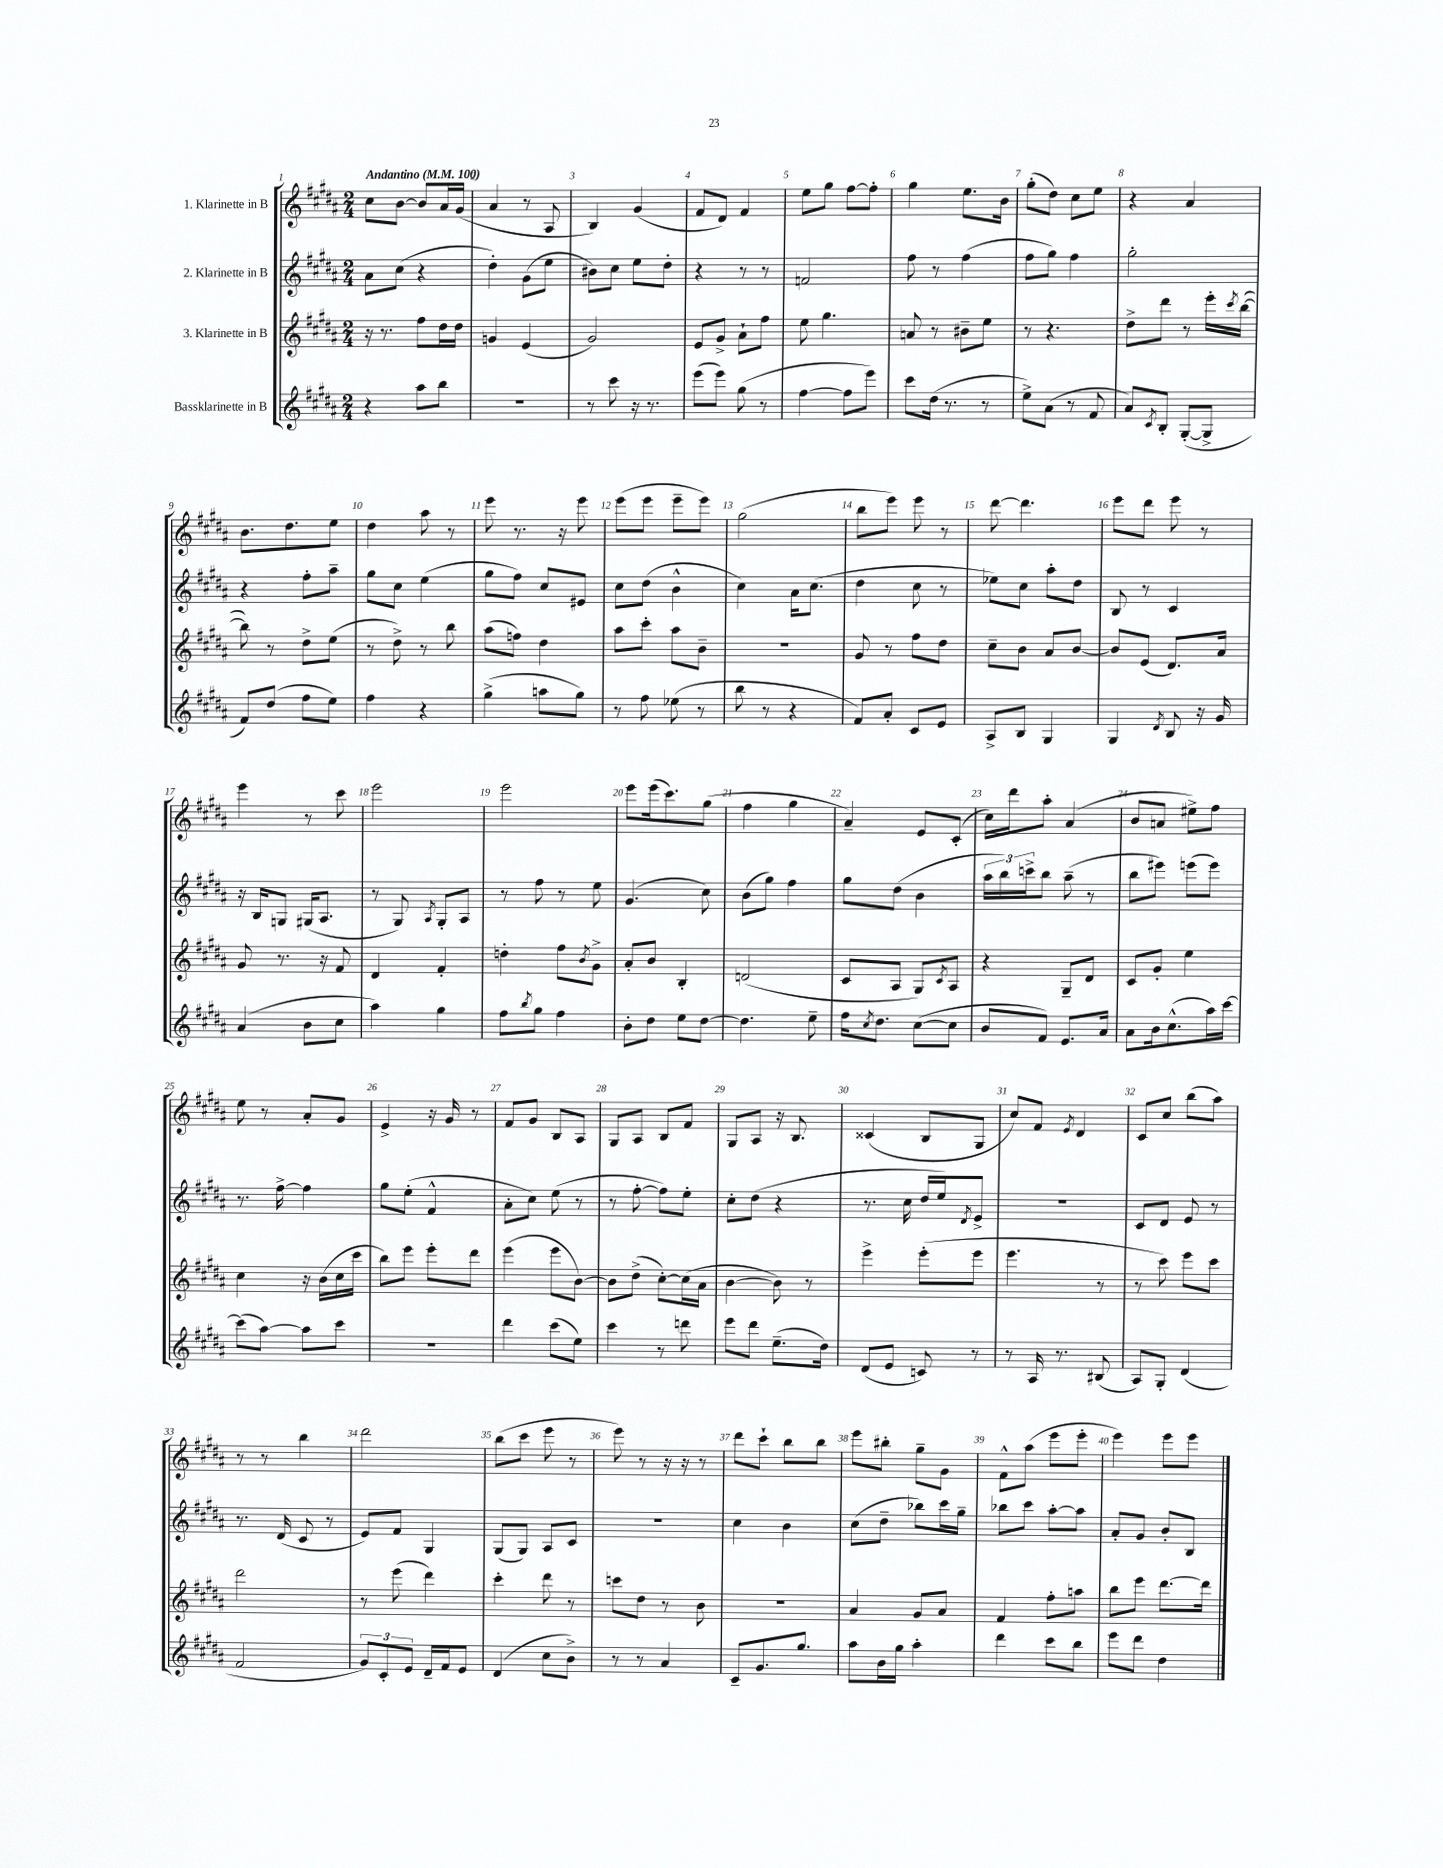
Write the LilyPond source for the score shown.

<<
\new StaffGroup <<
\new Staff = "s0" \with { instrumentName = "1. Klarinette in B" } {
    \clef treble \key b \major \numericTimeSignature \time 2/4 \tempo "Andantino" 4 = 100
    cis''8 b'8~ b'8 ais'16 gis'16( |
    ais'4 r8 ais8 |
    b4) gis'4( |
    fis'8 dis'8) fis'4 |
    e''8 gis''8 fis''8~ fis''8-. |
    gis''4 e''8. b'16 |
    gis''8-.( dis''8) cis''8 e''8 |
    r4 ais'4 |
    b'8. dis''8. e''8 |
    dis''4 ais''8 r8 |
    e'''8 r8. r16 e'''8 |
    e'''8( e'''8 e'''8-- e'''8) |
    gis''2( |
    b''8 e'''8) e'''8 r8 |
    dis'''8~ dis'''4. |
    e'''8 dis'''8 e'''8 r8 |
    e'''4 r8 cis'''8 |
    e'''2 |
    e'''2 |
    e'''8 e'''16( cis'''8.) gis''8( |
    fis''4 gis''4 |
    ais'4--) e'8 cis'8-.( |
    cis''16) dis'''16 ais''8-. ais'4( |
    b'8 a'8 eis''8->) fis''8 |
    e''8 r8 ais'8-. gis'8 |
    e'4-> r16 gis'16 r8 |
    fis'8 gis'8 b8 ais8 |
    gis8 ais8 b8 fis'8 |
    gis8 ais8 r16 b8. |
    cisis'4( b8 gis8 |
    cis''8) fis'8 \acciaccatura { e'8 } dis'4 |
    cis'8 cis''8 b''8( ais''8) |
    r8 r8 b''4 |
    dis'''2 |
    b''8( cis'''8 e'''8 r8 |
    e'''8) r8 r16 r16 r8 |
    dis'''8 cis'''8-! b''8 b''8 |
    e'''8 bis''8-. gis''8-- gis'8 |
    fis'8-^ ais''8( e'''8 e'''8-. |
    e'''4) e'''8 e'''8 \bar "|." |
}
\new Staff = "s1" \with { instrumentName = "2. Klarinette in B" } {
    \clef treble \key b \major \numericTimeSignature \time 2/4
    ais'8 cis''8( r4 |
    dis''4-.) gis'8( e''8 |
    bis'8) cis''8 e''8 dis''8-. |
    r4 r8 r8 |
    f'2 |
    fis''8 r8 fis''4( |
    fis''8 gis''8) fis''4 |
    gis''2-. |
    r4 fis''8-. ais''8-- |
    gis''8 cis''8 e''4( |
    gis''8 fis''8) cis''8 eis'8 |
    cis''8 dis''8( b'4-^ |
    cis''4) ais'16 cis''8.( |
    dis''4 cis''8 r8 |
    ees''8) cis''8 ais''8-. dis''8 |
    b8 r8 cis'4 |
    r16 b16 g8 gis16( ais8. |
    r8 gis8) \acciaccatura { ais8 } gis8-. ais8 |
    r8 fis''8 r8 e''8 |
    gis'4.( cis''8) |
    b'8( gis''8) fis''4 |
    gis''8 dis''8( b'4 |
    \tuplet 3/2 { ais''16 b''16) c'''16-> } b''8 ais''8--( r8 |
    b''8 eis'''8) e'''8( e'''8) |
    r8. fis''16~-> fis''4 |
    gis''8 e''8-.( fis'4-^ |
    ais'8-. cis''8) e''8( r8 |
    r8 fis''8~-. fis''8) e''8-. |
    cis''8-. dis''8( r4 |
    r8. cis''16 dis''16 e''16) \acciaccatura { dis'8 } e'8-> |
    r2 |
    cis'8 dis'8 e'8 r8 |
    r8. dis'16( cis'8 r8 |
    e'8) fis'8 gis4 |
    gis8( gis8) ais8 cis'8 |
    R2 |
    cis''4 b'4 |
    cis''8( dis''8-- bes''8) cis'''16 gis''16-- |
    bes''8 cis'''8 ais''8~-. ais''8 |
    ais'8-. gis'8 b'8-. b8 \bar "|." |
}
\new Staff = "s2" \with { instrumentName = "3. Klarinette in B" } {
    \clef treble \key b \major \numericTimeSignature \time 2/4
    r16 r8. fis''8 dis''16 dis''16 |
    g'4 e'4( |
    gis'2) |
    e'8 gis'8-> ais'8-! fis''8 |
    e''8 gis''4. |
    a'8 r8 bis'8-- e''8 |
    r8 r4. |
    dis''8-> dis'''8 r8 e'''16-. \acciaccatura { cis'''8 } b''16~( |
    b''8) r8 dis''8-> e''8( |
    r8 dis''8->) r8 b''8 |
    ais''8( f''8) dis''4 |
    ais''8 cis'''8-. ais''8 b'8-- |
    R2 |
    gis'8 r8 fis''8 dis''8 |
    cis''8-- b'8 ais'8 b'8~ |
    b'8 e'8( dis'8.) ais'16 |
    gis'8 r8. r16 fis'8 |
    dis'4 fis'4-. |
    d''4-. fis''8 \acciaccatura { b'8 } gis'8-> |
    ais'8-. b'8 b4-. |
    d'2( |
    cis'8 ais8 gis8) \acciaccatura { cis'8 } ais8 |
    r4 gis8-- dis'8 |
    cis'8 gis'8-. e''4 |
    cis''4 r16 b'16( cis''16 cis'''16 |
    b''8) e'''8 e'''8-. dis'''8 |
    e'''4( e'''8 b'8~) |
    b'8 dis''8->( cis''8~-.) cis''16( ais'16 |
    b'4~ b'8) r8 |
    e'''4-> e'''8-.( e'''8 |
    e'''4. r8 |
    r8 cis'''8) e'''8 cis'''8 |
    dis'''2 |
    r8 e'''8( dis'''4) |
    cis'''4-. dis'''8 r8 |
    c'''8 dis''8 r8 b'8 |
    R2 |
    ais'4 gis'8 ais'8 |
    fis'4 fis''8-. a''8 |
    b''8 e'''8 dis'''8.~ dis'''16 \bar "|." |
}
\new Staff = "s3" \with { instrumentName = "Bassklarinette in B" } {
    \clef treble \key b \major \numericTimeSignature \time 2/4
    r4 ais''8 b''8 |
    r2 |
    r8 cis'''8 r16 r8. |
    e'''8( e'''8) gis''8( r8 |
    fis''4~ fis''8 e'''8) |
    cis'''8 dis''16( r8. r8 |
    e''8->) ais'8( r8 fis'8 |
    ais'8) \acciaccatura { cis'8 } b8-. gis8~-.( gis8-> |
    fis'8) dis''8( fis''8 e''8) |
    fis''4 r4 |
    gis''4->( a''8 gis''8) |
    r8 fis''8 ees''8( r8 |
    b''8 r8 r4 |
    fis'8) ais'8-. cis'8 e'8 |
    ais8-> b8 gis4 |
    gis4 \acciaccatura { dis'8 } b8 r16 gis'16 |
    ais'4( b'8 cis''8 |
    ais''4) gis''4 |
    fis''8 \acciaccatura { b''8 } gis''8 fis''4 |
    b'8-. dis''8 e''8 dis''8~ |
    dis''4. e''8-- |
    fis''16 \acciaccatura { cis''8 } dis''8. cis''8~( cis''8 |
    b'8 fis'8) e'8. ais'16 |
    ais'8 b'16 cis''8.-^( ais''16) cis'''16~ |
    cis'''8( ais''8~) ais''8 cis'''8 |
    R2 |
    dis'''4 cis'''8( e''8) |
    cis'''4 r8 d'''8 |
    e'''8 dis'''8 e''8.--( dis''16) |
    dis'8( e'8 c'8) r8 |
    r8 ais16 r8. bis8( |
    ais8) gis8-. dis'4( |
    fis'2 |
    \tuplet 3/2 { gis'8) cis'8-. e'8 } dis'16-- fis'16 e'8 |
    dis'4( cis''8 b'8->) |
    r8 r8 ais'4 |
    cis'8-- gis'8. gis''8. |
    ais''8 b'16 gis''16 ais''4-. |
    dis'''4 cis'''8 b''8 |
    e'''8 dis'''8 dis''4 \bar "|." |
}
>>
>>
\layout { \context { \Score \override BarNumber.break-visibility = ##(#f #t #t) barNumberVisibility = #all-bar-numbers-visible } }
